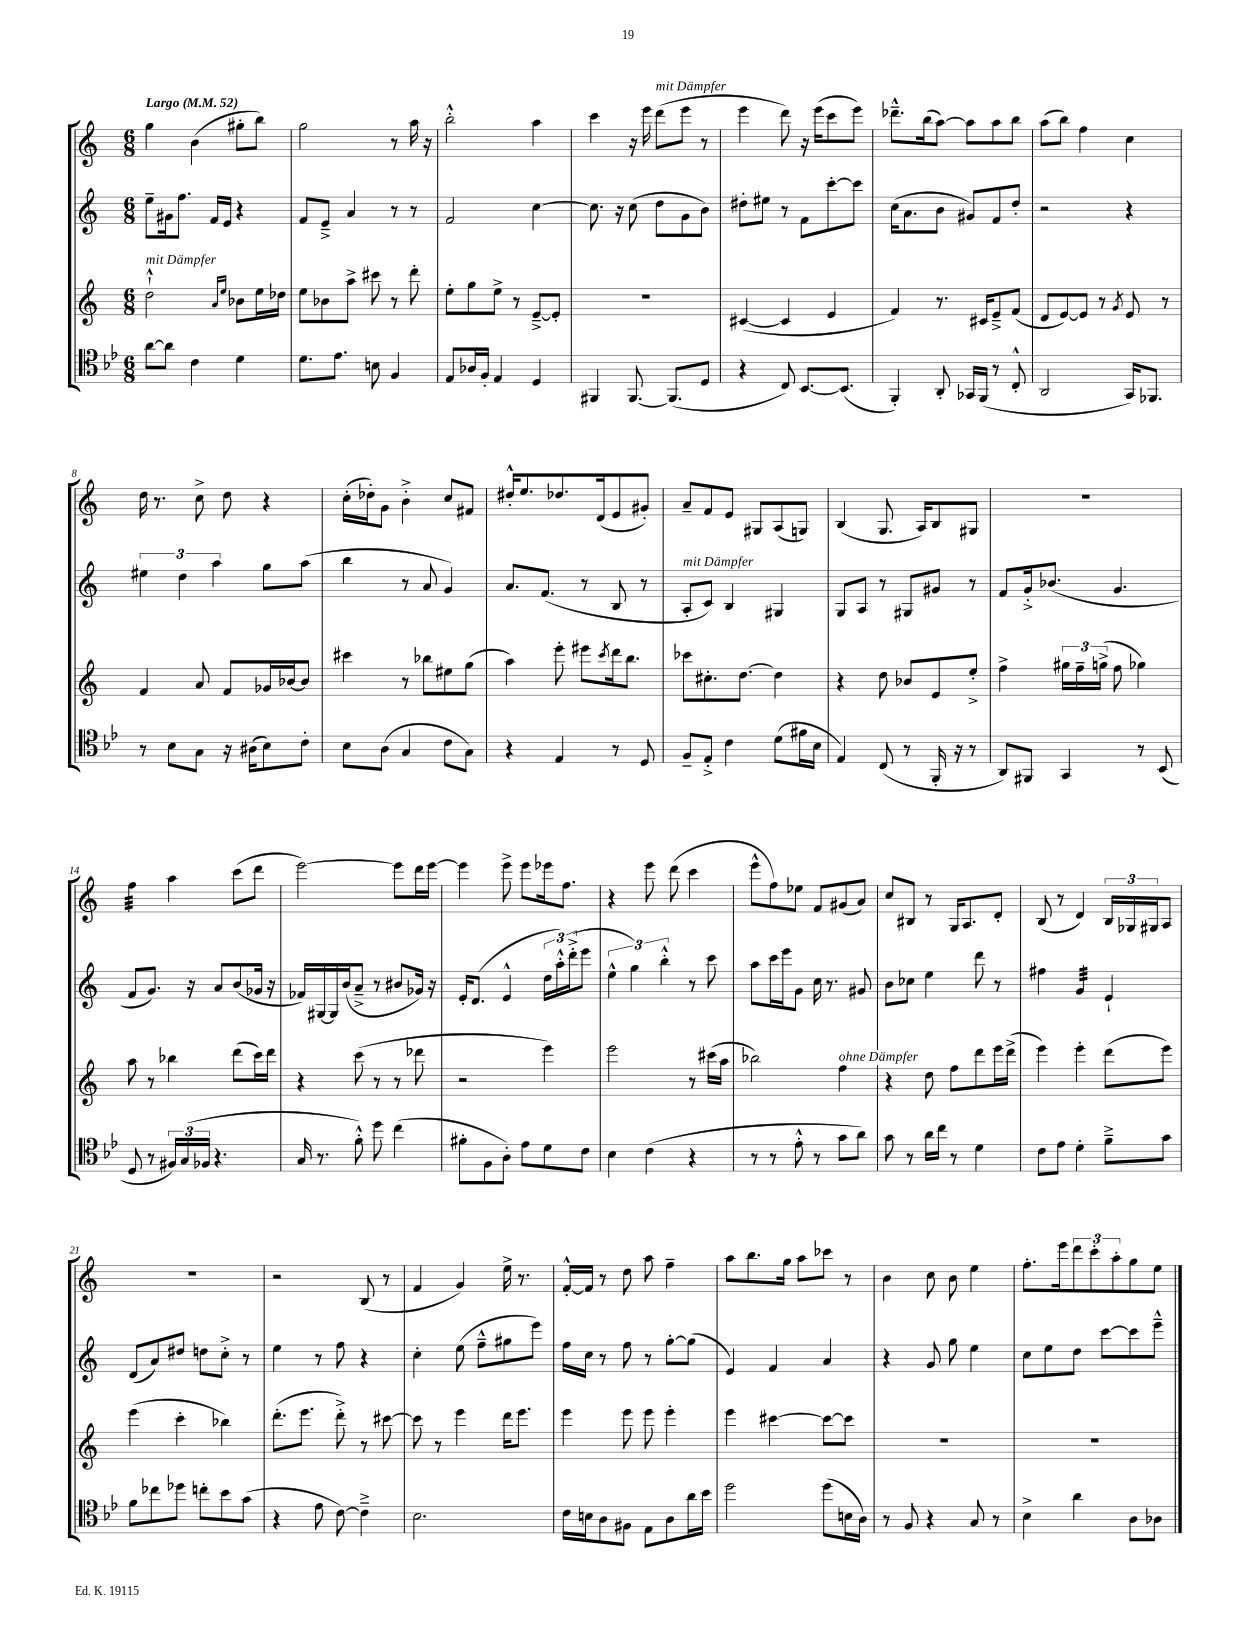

**kern	**kern	**kern	**kern
*staff4	*staff3	*staff2	*staff1
*clefC4	*clefG2	*clefG2	*clefG2
*k[b-e-]	*k[]	*k[]	*k[]
*M6/8	*M6/8	*M6/8	*M6/8
*MM52	*MM52	*MM52	*MM52
[8a	2dd`^^	8ee~	4gg
8a]	.	16g#	.
.	.	8.ff	.
4c	.	.	(4b
.	.	16f	.
.	.	16e	.
.	16qqa	.	.
.	16qqee	.	.
4d	8b-	4r	8gg#'
.	16ee	.	8bb)
.	16dd-	.	.
=	=	=	=
8.d	8ee	8f	2gg
.	8b-	8e~^	.
8.e-	.	.	.
.	8aa^	4a	.
8B	8ccc#	.	.
4F	8r	8r	8r
.	8ddd'	8r	16aa
.	.	.	16r
=	=	=	=
8E-	8ee'	2f	2bb'^^
16A-	8gg	.	.
16F'	.	.	.
4E-	8ee^	.	.
.	8r	.	.
4D	[8e~^	[4cc	4aa
.	8e']	.	.
=	=	=	=
4FF#	2.r	8.cc]	4ccc
.	.	16r	.
[8.FF#	.	(8cc	16r
.	.	.	16eee
.	.	8dd	(8ddd
(8.FF#]	.	.	.
.	.	8g	8eee
8D	.	8b)	8r
=	=	=	=
4r	([4c#	8dd#'	4eee
.	.	8ee#	.
8C)	4c#]	8r	8ddd)
[8.BB-	.	8f	16r
.	.	.	(16eee
.	4e	[8ccc'	8ccc
(8.BB-]	.	.	.
.	.	8ccc]	8eee)
=	=	=	=
4FF')	4f)	(16cc	8.ddd-~^^
.	.	8.a	.
.	.	.	(16bb
8AA'	8.r	8b	[8aa)
16GG-	.	8g#)	8aa]
(16FF	16c#	.	.
8r	8e~^	8f	8aa
8C'^^	(8f	8dd'	8bb
=	=	=	=
2AA	8d	2r	(8aa
.	[8e)	.	8bb)
.	8e]	.	4ff
.	8r	.	.
.	8qg	.	.
16GG)	8e	4r	4cc
8.FF-	.	.	.
.	8r	.	.
=	=	=	=
8r	4f	6ee#	16dd
.	.	.	8.r
8B-	.	.	.
.	.	6dd	.
8G	8a	.	8cc^
.	.	6aa	.
16r	8f	.	8dd
(16A#	.	.	.
8B-)	16g-	8gg	4r
.	[16b-	.	.
8c'	8b-]	(8aa	.
=	=	=	=
8B-	4ccc#	4bb	(16cc'
.	.	.	16dd-')
(8A	.	.	8g
4G	8r	8r	4b'^
.	8bb-	8a	.
8c	8ee#	4g)	8cc
8G)	(8gg	.	8f#
=	=	=	=
4r	4aa)	8.a	16dd#'^^
.	.	.	8.ee
.	.	(8.f	.
4E-	8eee'	.	8.dd-
.	8eee#	8r	.
.	.	.	(16d
.	8qccc	.	.
8r	16ddd	8B	8e
.	8.bb	.	.
8D	.	8r	8g#')
=	=	=	=
8F~	8ccc-	8A'	8a~
8E-'^	8.cc#'	8c)	8f
4c	.	4B	8e
.	[8.dd	.	.
.	.	.	8G#
(8d	4dd]	4G#	(8A
16f#	.	.	8G)
16B-	.	.	.
=	=	=	=
4E-)	4r	8G	(4B
.	.	8A	.
(8C	8dd	8r	8.G
8r	8b-	8G#	.
.	.	.	16A)
16FF'	8e	8g#	8B
16r	.	.	.
8r	8ee'^	8r	8G#
=	=	=	=
8AA)	4ff^	8f	2.r
8FF#	.	16g'^	.
.	.	(8.b-	.
4GG	24gg#	.	.
.	24ff~	.	.
.	(24gg^	.	.
.	8ff	4.g	.
8r	4gg-)	.	.
(8BB-	.	.	.
=	=	=	=
8D	8aa	8f	4ff
8r	8r	8.g)	.
24F#)	4bb-	.	4aa
(24G	.	.	.
.	.	16r	.
24F-	.	.	.
4.r	.	8a	.
.	(8ddd	(8b	(8ccc
.	16ccc)	16g-	8ddd
.	16ddd	16r	.
=	=	=	=
16G	4r	16f-)	[2eee)
8.r	.	[16G#	.
.	.	16G#]	.
.	.	(16b	.
8f'^^)	(8ccc	8a~^	.
8dd	8r	8r	.
(4cc	8r	8b#	8eee]
.	8ddd-	16g-)	16ddd
.	.	16r	[16eee
=	=	=	=
8f#'	2r	16e'	4eee]
.	.	(8.d	.
8F	.	.	.
8A')	.	4e^^	8eee^
8e-	.	.	8eee
8d	4eee)	24dd	16eee-
.	.	24aa'^^)	.
.	.	.	8.ff
.	.	(24ddd'^	.
8c	.	8eee	.
=	=	=	=
4B-	2eee	6ee^^	4r
.	.	6gg)	.
(4c	.	.	8eee
.	.	6bb'^^	.
.	.	.	(8ddd
4r	8r	8r	4ccc
.	(16ccc#	8ccc	.
.	16aa	.	.
=	=	=	=
8r	2bb-)	8aa	8eee^^
8r	.	16ccc	8ff)
.	.	16eee	.
8e-'^^	.	8g	8ee-
8r	.	16cc	8f
.	.	8.r	.
8g	4ff	.	(8g#
8a)	.	8g#	8a)
=	=	=	=
8g	4r	8b	8cc
8r	.	8cc-	8B#
16a	8dd	4ee	8r
16cc	.	.	.
8r	8ff	.	16G
.	.	.	8.A
4d	8ddd	8ddd	.
.	16eee	8r	8d'
.	(16ddd^	.	.
=	=	=	=
8c	4eee)	4ff#	(8B
8e-	.	.	8r
4d'	4eee'	4g	4d)
8f~^	(8ddd	4e`	24B
.	.	.	24G-
.	.	.	24G#
8g	8eee)	.	8A
=	=	=	=
8f	(4eee	(8d	2.r
8cc-	.	8a)	.
8dd-	4ccc'	8dd#	.
8cc'	.	8dd	.
8b-	4bb-)	8cc'^	.
(8g	.	8r	.
=	=	=	=
4r	(8.ddd'	4ee	2r
.	8.eee	.	.
8e-	.	8r	.
[8c)	8ddd'^)	8ff	.
4c~^]	8r	4r	(8B
.	[8ccc#	.	8r
=	=	=	=
2.B-	8ccc#]	4cc'	4f
.	8r	.	.
.	4eee	(8ee	4g)
.	.	8ff~^^	.
.	16ddd	8gg#	16ee^
.	8.eee	.	8.r
.	.	8eee)	.
=	=	=	=
16c	4eee	16ff	[16f'^^
16B	.	16cc	16f]
8A	.	8r	8r
8F#	8eee	8ff	8dd
8E-	8eee	8r	8aa
8A	4eee'	[8gg'	4ff~
16a	.	(8gg]	.
16b-	.	.	.
=	=	=	=
2dd	4eee	4e)	8aa
.	.	.	8.bb
.	[4ccc#	4f	.
.	.	.	16gg
.	.	.	8aa
(8dd	8ccc#_	4a	8ccc-
16B	8ccc#]	.	8r
16A)	.	.	.
=	=	=	=
8r	2.r	4r	4b
8F	.	.	.
4r	.	8g	8cc
.	.	8gg	8b
8G	.	4ee	4ee
8r	.	.	.
=	=	=	=
4B-^	2.r	8cc	8.ff'
.	.	8ee	.
.	.	.	16eee
4a	.	8dd	12ddd
.	.	.	12ccc'
.	.	[8ccc	.
.	.	.	12aa'
8A	.	8ccc]	8gg
8A-	.	8eee~^^	8ee
==	==	==	==
*-	*-	*-	*-
